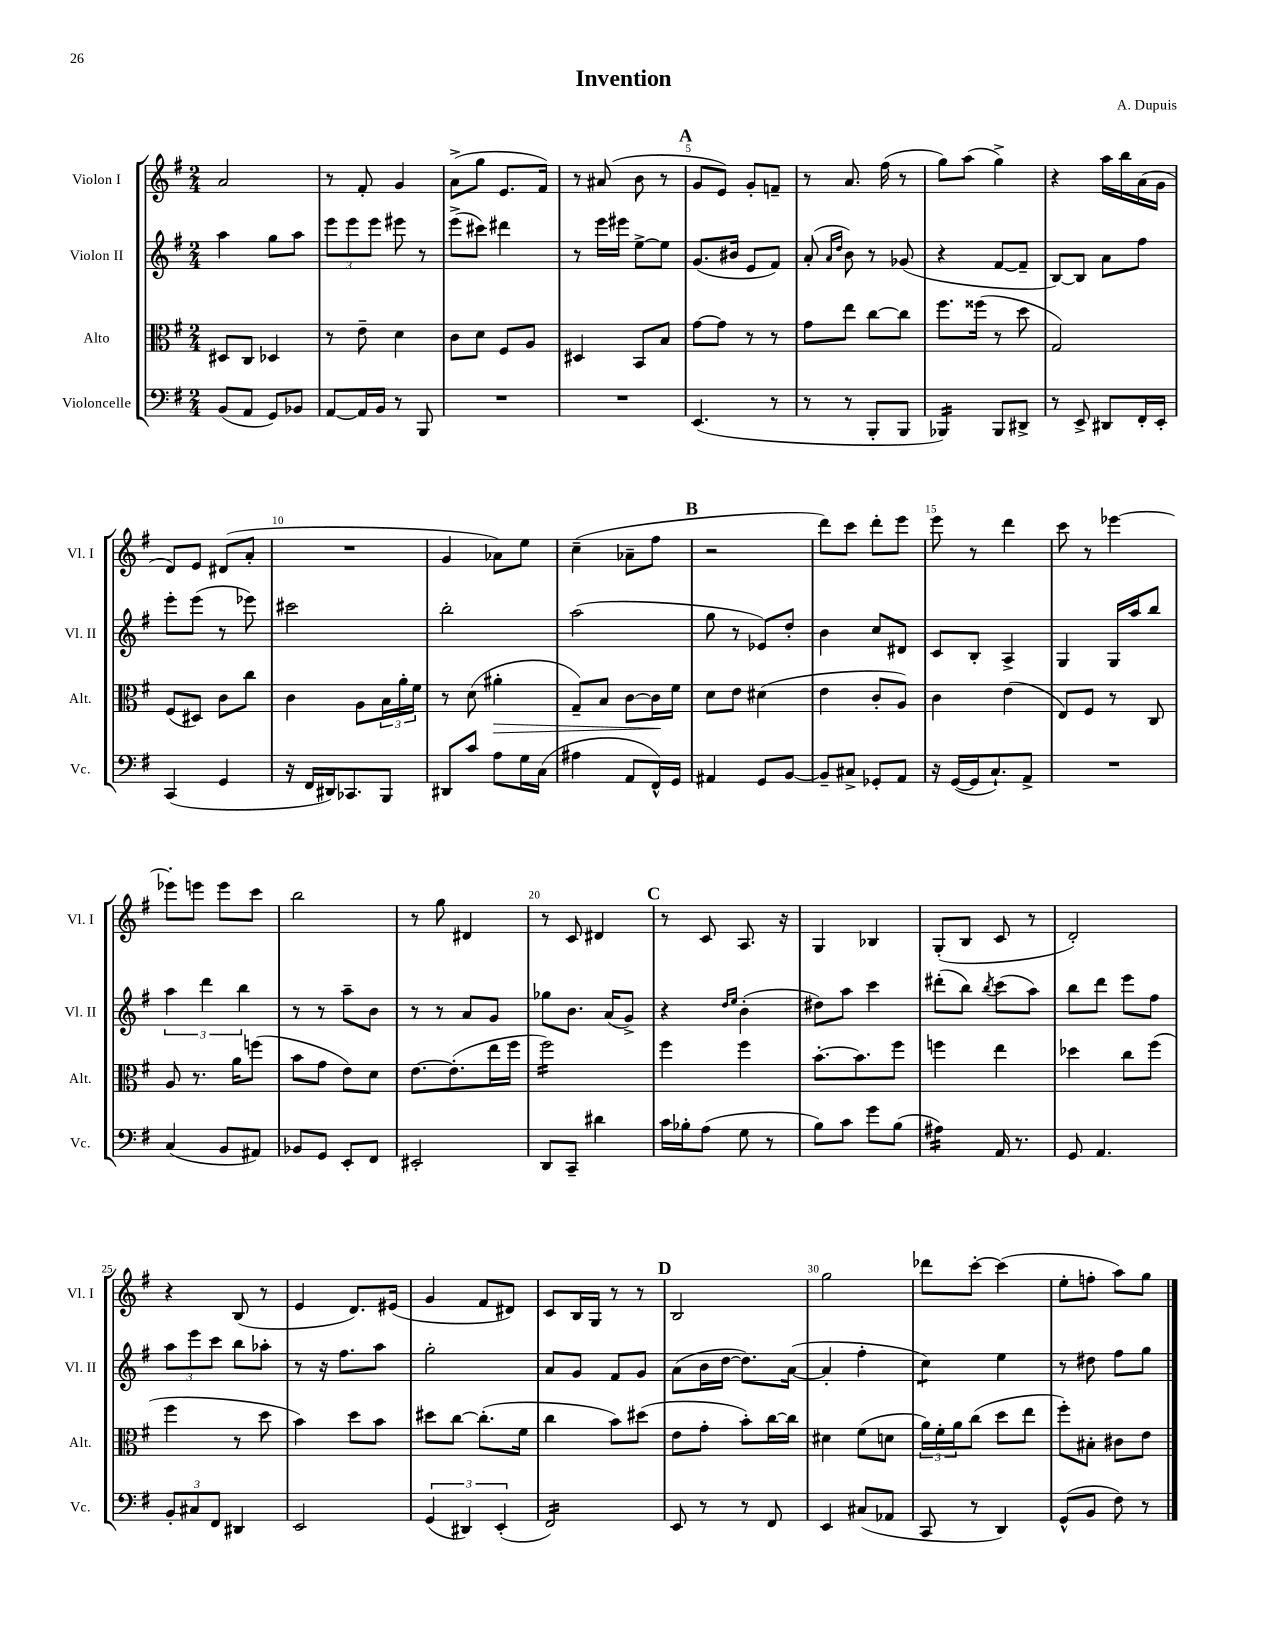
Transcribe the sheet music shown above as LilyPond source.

\header { title = "Invention" composer = "A. Dupuis" }
<<
\new StaffGroup <<
\new Staff = "s0" \with { instrumentName = "Violon I" shortInstrumentName = "Vl. I" } {
    \clef treble \key g \major \numericTimeSignature \time 2/4
    a'2 |
    r8 fis'8-. g'4 |
    a'8->( g''8 e'8. fis'16) |
    r8 ais'8( b'8 r8 |
    \mark \markup { \bold "A" } g'8 e'8) g'8-. f'8-- |
    r8 a'8. fis''16( r8 |
    g''8) a''8( g''4->) |
    r4 a''16 b''16 a'16( g'16 |
    d'8) e'8 dis'8( a'8-. |
    R2 |
    g'4 aes'8) e''8 |
    c''4--( aes'8-- fis''8 |
    \mark \markup { \bold "B" } r2 |
    d'''8) c'''8 d'''8-. e'''8 |
    e'''8 r8 d'''4 |
    c'''8 r8 ees'''4~ |
    ees'''8-. e'''8 e'''8 c'''8 |
    b''2 |
    r8 g''8 dis'4 |
    r8 c'8 dis'4 |
    \mark \markup { \bold "C" } r8 c'8 a8. r16 |
    g4 bes4 |
    g8-.( b8 c'8 r8 |
    d'2-.) |
    r4 b8( r8 |
    e'4 d'8.) eis'16( |
    g'4 fis'8 dis'8) |
    c'8 b16 g16 r8 r8 |
    \mark \markup { \bold "D" } b2 |
    g''2 |
    des'''8 c'''8~-. c'''4( |
    e''8-. f''8-. a''8) g''8 \bar "|." |
}
\new Staff = "s1" \with { instrumentName = "Violon II" shortInstrumentName = "Vl. II" } {
    \clef treble \key g \major \numericTimeSignature \time 2/4
    a''4 g''8 a''8 |
    \tuplet 3/2 { e'''8 e'''8 e'''8 } eis'''8 r8 |
    e'''8->( cis'''8) dis'''4 |
    r8 e'''16 eis'''16 e''8~-> e''8 |
    \mark \markup { \bold "A" } g'8.( bis'16 e'8 fis'8) |
    a'8-.( \grace { a'16 d''16 } b'8) r8 ges'8( |
    r4 fis'8~ fis'8-- |
    b8~) b8 a'8 fis''8 |
    e'''8-. e'''8( r8 ees'''8) |
    cis'''2 |
    b''2-. |
    a''2( |
    \mark \markup { \bold "B" } g''8 r8 ees'8) d''8-. |
    b'4 c''8 dis'8 |
    c'8 b8-. a4-> |
    g4 g16 a''16 b''8 |
    \tuplet 3/2 { a''4 d'''4 b''4 } |
    r8 r8 a''8-- b'8 |
    r8 r8 a'8 g'8 |
    ges''8 b'8. a'16( g'8->) |
    \mark \markup { \bold "C" } r4 \grace { d''16 e''16 } b'4-.( |
    dis''8) a''8 c'''4 |
    dis'''8-.( b''8) \acciaccatura { b''8 } c'''8( a''8) |
    b''8 d'''8 e'''8 fis''8 |
    \tuplet 3/2 { a''8 e'''8 c'''8 } b''8 aes''8-. |
    r8 r16 fis''8. a''8 |
    g''2-. |
    a'8 g'8 fis'8 g'8 |
    \mark \markup { \bold "D" } a'8( b'16 d''16~ d''8.) a'16~( |
    a'4-. fis''4-. |
    c''4:8) e''4 |
    r8 dis''8 fis''8 g''8 \bar "|." |
}
\new Staff = "s2" \with { instrumentName = "Alto" shortInstrumentName = "Alt." } {
    \clef alto \key g \major \numericTimeSignature \time 2/4
    dis8 c8 des4 |
    r8 e'8-- d'4 |
    c'8 d'8 fis8 a8 |
    dis4 b,8 b8 |
    \mark \markup { \bold "A" } g'8~ g'8 r8 r8 |
    g'8 e''8 c''8~ c''8 |
    fis''8. fisis''16( r8 d''8 |
    g2) |
    fis8( dis8) c'8 c''8 |
    c'4 a8 \tuplet 3/2 { b16 a'16-. fis'16 } |
    r8 d'8( ais'4-.\> |
    g8--) b8 c'8~ c'16\! fis'16 |
    \mark \markup { \bold "B" } d'8 e'8 dis'4( |
    e'4 c'8-. a8) |
    c'4 e'4( |
    e8) fis8 r8 c8 |
    a8 r8. a'16 f''8( |
    b'8 g'8 e'8) d'8 |
    e'8.~ e'8.-.( e''16 fis''16 |
    fis''2:16) |
    \mark \markup { \bold "C" } fis''4 fis''4 |
    b'8.~-. b'8. fis''8 |
    f''4 e''4 |
    des''4 c''8 fis''8( |
    fis''4 r8 d''8 |
    b'4) d''8 b'8 |
    dis''8 c''8~ c''8.-.( fis'16 |
    c''4 b'8) dis''8( |
    \mark \markup { \bold "D" } e'8 g'8-. b'8-.) c''16~ c''16 |
    dis'4 fis'8( d'8 |
    \tuplet 3/2 { a'16) fis'16-. a'16 } c''8( d''8 e''8 |
    fis''8-.) bis8-. cis'8 e'8 \bar "|." |
}
\new Staff = "s3" \with { instrumentName = "Violoncelle" shortInstrumentName = "Vc." } {
    \clef bass \key g \major \numericTimeSignature \time 2/4
    b,8( a,8 g,8) bes,8 |
    a,8~ a,16 b,16 r8 b,,8 |
    R2 |
    R2 |
    \mark \markup { \bold "A" } e,4.( r8 |
    r8 r8 b,,8-. b,,8 |
    bes,,4:16) bes,,8 dis,8-> |
    r8 e,8-> dis,8 fis,16-. e,16-. |
    c,4( g,4 |
    r16 fis,16 dis,16) ces,8. b,,8 |
    dis,8 c'8 a8 g16 c16( |
    ais4 a,8 fis,16-^) g,16 |
    \mark \markup { \bold "B" } ais,4 g,8 b,8~ |
    b,8-- cis8-> ges,8-. a,8 |
    r16 g,16~( g,16 c8.-!) a,8-> |
    R2 |
    c4( b,8 ais,8) |
    bes,8 g,8 e,8-. fis,8 |
    eis,2-. |
    d,8 c,8-- dis'4 |
    \mark \markup { \bold "C" } c'16 bes16-. a8( g8 r8 |
    b8) c'8 g'8 b8( |
    ais4:16) a,16 r8. |
    g,8 a,4. |
    \tuplet 3/2 { b,8-. cis8 fis,8 } dis,4 |
    e,2 |
    \tuplet 3/2 { g,4( dis,4) e,4-.( } |
    fis,2:16) |
    \mark \markup { \bold "D" } e,8 r8 r8 fis,8 |
    e,4 cis8( aes,8 |
    c,8 r8 d,4) |
    g,8-^( b,8 fis8) r8 \bar "|." |
}
>>
>>
\layout { \context { \Score \override BarNumber.break-visibility = ##(#f #t #t) barNumberVisibility = #(every-nth-bar-number-visible 5) } }
